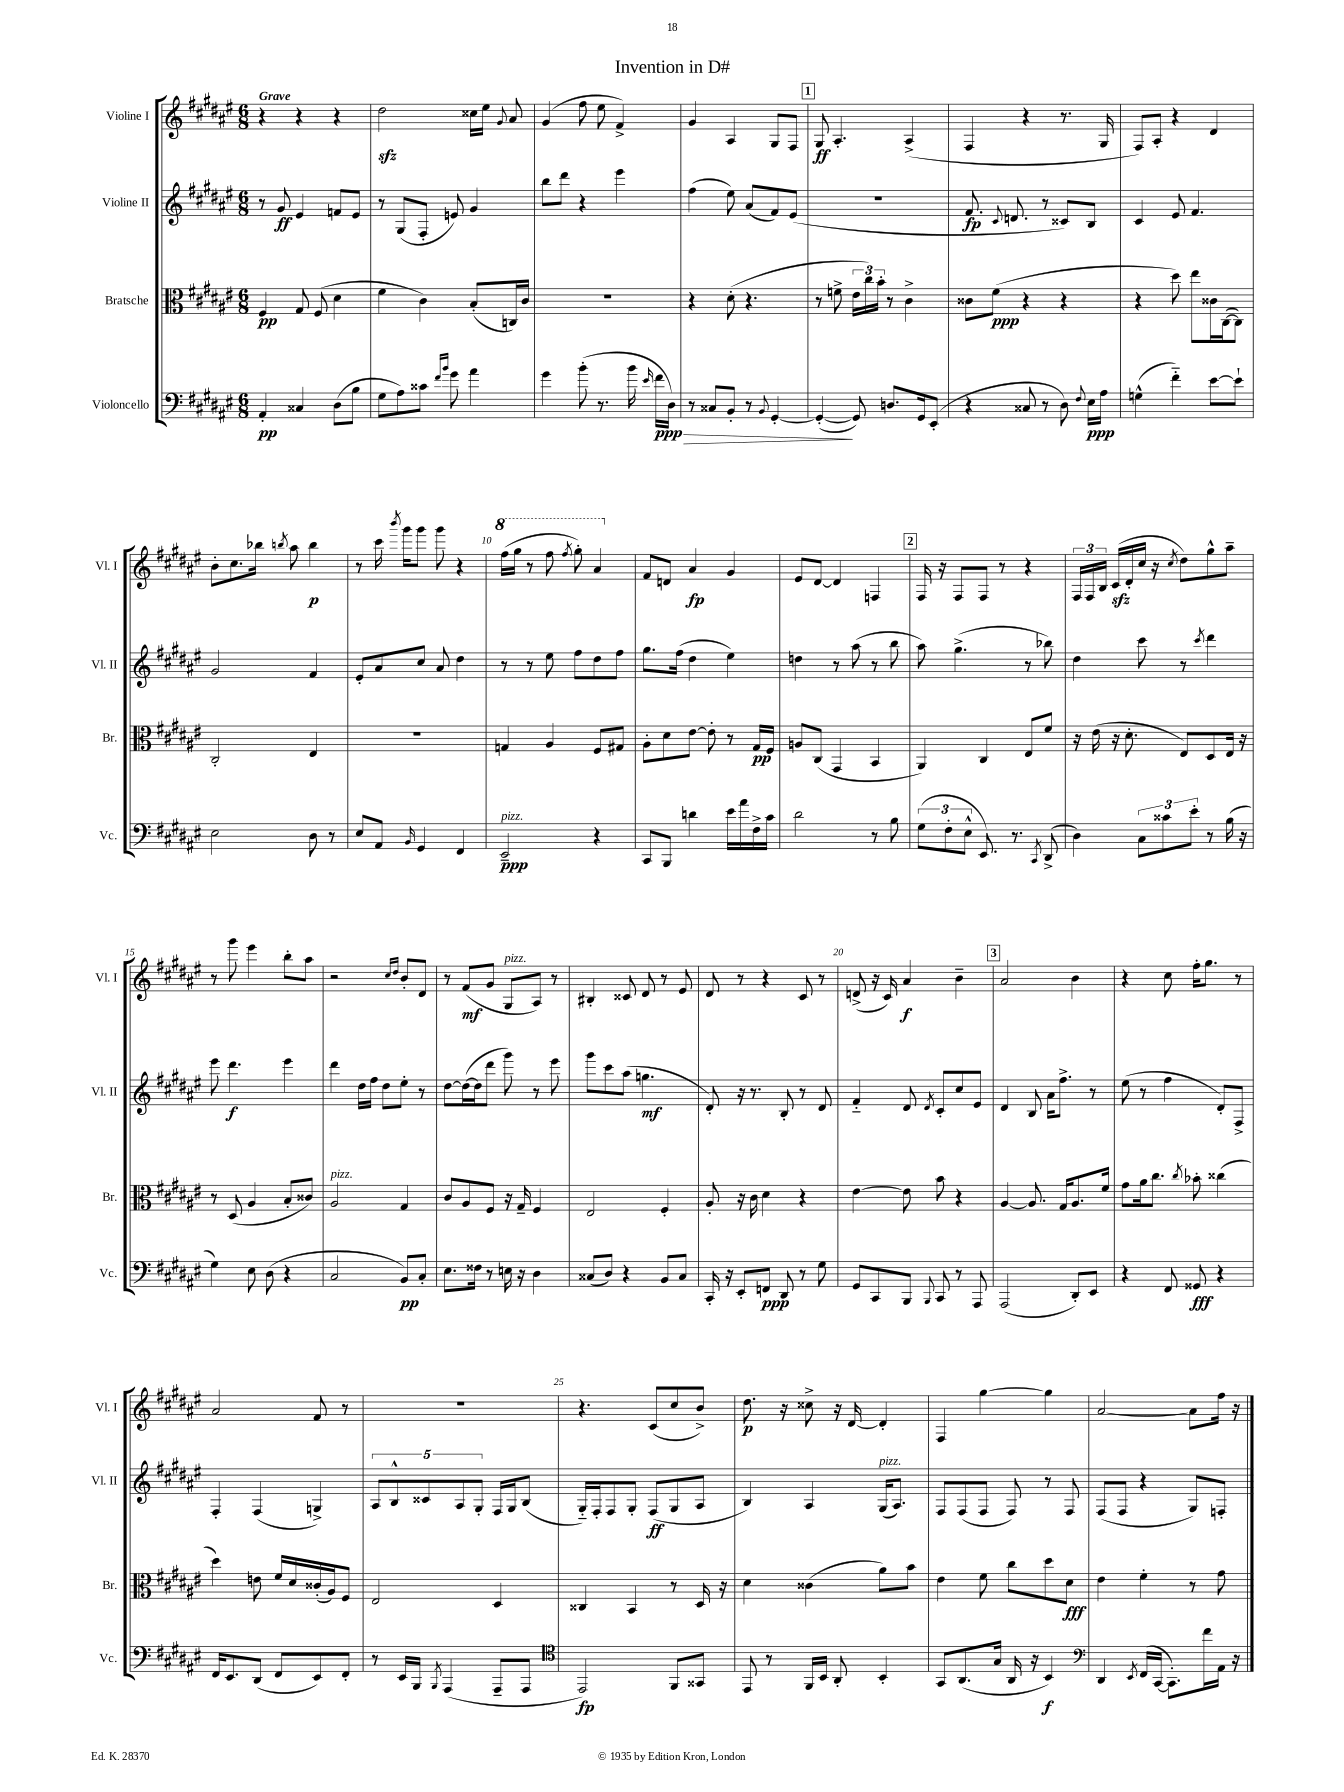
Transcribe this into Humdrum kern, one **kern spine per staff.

**kern	**dynam	**kern	**dynam	**kern	**dynam	**kern	**dynam
*part4	*part4	*part3	*part3	*part2	*part2	*part1	*part1
*staff4	*staff4	*staff3	*staff3	*staff2	*staff2	*staff1	*staff1
*I"Violoncello	*	*I"Bratsche	*	*I"Violine II	*	*I"Violine I	*
*I'Vc.	*	*I'Br.	*	*I'Vl. II	*	*I'Vl. I	*
*clefF4	*	*clefC3	*	*clefG2	*	*clefG2	*
*k[f#c#g#d#a#e#]	*	*k[f#c#g#d#a#e#]	*	*k[f#c#g#d#a#e#]	*	*k[f#c#g#d#a#e#]	*
*M6/8	*	*M6/8	*	*M6/8	*	*M6/8	*
=1	=1	=1	=1	=1	=1	=1	=1
!	!	!	!	!	!	!LO:TX:a:B:t=Grave	!
4AA#'/	pp	4F#/	pp	8r	.	4r	.
.	.	.	.	8g#/	ff	.	.
4C##X/	.	8G#/	.	4e#/	.	4r	.
.	.	(8F#/	.	.	.	.	.
(8D#\L	.	4d#\	.	8fn/L	.	4r	.
8B\J	.	.	.	8e#/J	.	.	.
=2	=2	=2	=2	=2	=2	=2	=2
8G#\L	.	4f#\	.	8r	.	2dd#zz\	.
8A#\)	.	.	.	(8G#/L	.	.	.
8c##X\J	.	4c#\)	.	8F#'/J	.	.	.
16qqf#/LL	.	.	.	.	.	.	.
16qqb/JJ	.	.	.	.	.	.	.
8g#\	.	.	.	8en/)	.	.	.
4a#\	.	(8B'/L	.	4g#/	.	16cc##X\LL	.
.	.	.	.	.	.	16ee#\JJ	.
.	.	.	.	.	.	8qqg#/	.
.	.	16Cn/L)	.	.	.	8a#/	.
.	.	16c#/JJ	.	.	.	.	.
=3	=3	=3	=3	=3	=3	=3	=3
4g#\	.	2.r	.	8bb\L	.	(4g#/	.
.	.	.	.	8ddd#\J	.	.	.
(8b'\	.	.	.	4r	.	8ff#\	.
8.r	.	.	.	.	.	8ee#\	.
.	.	.	.	4eee#\	.	4f#^/)	.
16b\	.	.	.	.	.	.	.
16qqe#/	.	.	.	.	.	.	.
!	!LO:HP:b	!	!	!	!	!	!
16f#\LL	> ppp	.	.	.	.	.	.
16D#\JJ)	.	.	.	.	.	.	.
=4	=4	=4	=4	=4	=4	=4	=4
8r	.	4r	.	(4ff#\	.	4g#/	.
8C##X/L	.	.	.	.	.	.	.
8BB'/J	.	(8d#'\	.	8ee#\)	.	4A#/	.
8r	.	4.r	.	(8a#/L	.	.	.
8qqBB/	.	.	.	.	.	.	.
[4GG#'/	.	.	.	8f#/)	.	8G#/L	.
.	.	.	.	(8e#/J	.	8F#/J	.
!!LO:REH:place=s1:t=1
=5	=5	=5	=5	=5	=5	=5	=5
(4GG#'/_	.	8r	.	2.r	.	8G#/	ff
.	.	8fn^\	.	.	.	4.A#'/	.
8GG#/])	]	24e#\LL	.	.	.	.	.
.	.	24cc#\)	.	.	.	.	.
.	.	24b'\JJ	.	.	.	.	.
8.Dn/L	.	8r	.	.	.	.	.
.	.	4c#^\	.	.	.	(4A#^/	.
16GG#/k	.	.	.	.	.	.	.
(8EE#'/J	.	.	.	.	.	.	.
=6	=6	=6	=6	=6	=6	=6	=6
4r	.	8c##X\L	.	8.f#/	fp	4F#/	.
.	.	(8f#\J	ppp	.	.	.	.
.	.	.	.	8qqc#/	.	.	.
.	.	.	.	8.dn/	.	.	.
8C##X/	.	4r	.	.	.	4r	.
8r	.	.	.	8r	.	.	.
8D#\)	.	4r	.	8c##X/L)	.	8.r	.
8qqF#/	.	.	.	.	.	.	.
16E#\LL	ppp	.	.	8B/J	.	.	.
16A#\JJ	.	.	.	.	.	16G#/	.
=7	=7	=7	=7	=7	=7	=7	=7
(4Gn^^\	.	4r	.	4c#/	.	8F#/L)	.
.	.	.	.	.	.	8A#'/J	.
4f#\)	.	8dd#\)	.	8e#/	.	4r	.
.	.	8ee#\L	.	4.f#/	.	.	.
[8e#\L	.	16c##X\L	.	.	.	4d#/	.
.	.	([16C#\J	.	.	.	.	.
8e#`\J]	.	8C#\J])	.	.	.	.	.
!!LO:LB:g=z
=8	=8	=8	=8	=8	=8	=8	=8
2E#\	.	2C#'/	.	2g#/	.	8b'\L	.
.	.	.	.	.	.	8.cc#\	.
.	.	.	.	.	.	16bb-X\Jk	.
.	.	.	.	.	.	8qbbn/	.
.	.	.	.	.	.	8aa#\	.
8D#\	.	4E#/	.	4f#/	.	4bb\	p
8r	.	.	.	.	.	.	.
=9	=9	=9	=9	=9	=9	=9	=9
8E#/L	.	2.r	.	8e#'/L	.	8r	.
8AA#/J	.	.	.	8a#/	.	16ccc#\	.
.	.	.	.	.	.	8qbbb/	.
.	.	.	.	.	.	16ggg#\KL	.
16qqBB/	.	.	.	.	.	.	.
4GG#/	.	.	.	8cc#/J	.	8ggg#\J	.
.	.	.	.	8a#/	.	8ggg#\	.
4FF#/	.	.	.	4dd#\	.	4r	.
=10	=10	=10	=10	=10	=10	=10	=10
*	*	*	*	*	*	*8va	*
!LO:TX:a:i:t=pizz.	!	!	!	!	!	!	!
2EE#~/	ppp	4Gn/	.	8r	.	(16fff#\LL	.
.	.	.	.	.	.	16ggg#\JJ	.
.	.	.	.	8r	.	8r	.
.	.	4A#/	.	8ee#\	.	8fff#\	.
.	.	.	.	.	.	8qfff#/	.
.	.	.	.	8ff#\L	.	8ggg#'\)	.
4r	.	8F#/L	.	8dd#\	.	4aa#/	.
.	.	8G#X/J	.	8ff#\J	.	.	.
=11	=11	=11	=11	=11	=11	=11	=11
*	*	*	*	*	*	*X8va	*
8CC#/L	.	8A#'\L	.	8.gg#\L	.	8f#/L	.
8BBB/J	.	8d#\	.	.	.	8dn/J	.
.	.	.	.	(16ff#\Jk	.	.	.
4dn\	.	[8e#\J	.	4dd#\	.	4a#/	fp
.	.	8e#'\]	.	.	.	.	.
16e#\LL	.	8r	.	4ee#\)	.	4g#/	.
16a#\	.	.	.	.	.	.	.
16F#^\	.	16G#/LL	pp	.	.	.	.
16c#\JJ	.	16F#/JJ	.	.	.	.	.
=12	=12	=12	=12	=12	=12	=12	=12
2d#\	.	8An/L	.	4ddn\	.	8e#/L	.
.	.	(8C#/J	.	.	.	[8d#/J	.
.	.	4GG#/	.	8r	.	4d#/]	.
.	.	.	.	(8aa#\	.	.	.
8r	.	4BB/	.	8r	.	4Fn/	.
8B\	.	.	.	8bb\	.	.	.
!!LO:REH:place=s1:t=2
=13	=13	=13	=13	=13	=13	=13	=13
(12G#\L	.	4AA#/)	.	8aa#\)	.	16F#/	.
.	.	.	.	.	.	16r	.
12F#'\	.	.	.	.	.	.	.
.	.	.	.	(4.gg#^\	.	8F#/L	.
12E#^^\J	.	.	.	.	.	.	.
8.EE#/)	.	4C#/	.	.	.	8F#/J	.
.	.	.	.	.	.	8r	.
8.r	.	.	.	.	.	.	.
.	.	8E#/L	.	8r	.	4r	.
8qCC#/	.	.	.	.	.	.	.
(8DD#^/	.	8f#/J	.	8bb-X\)	.	.	.
=14	=14	=14	=14	=14	=14	=14	=14
4D#\)	.	16r	.	4dd#\	.	24F#/LL	.
.	.	.	.	.	.	24F#/	.
.	.	(16e#\	.	.	.	.	.
.	.	.	.	.	.	24B/JJ	.
.	.	16r	.	.	.	(16c#zz/LL	.
.	.	8.d#'\	.	.	.	16d#'/	.
12C#\L	.	.	.	8ccc#\	.	16cc#/JJ	.
.	.	.	.	.	.	16r	.
12c##X\	.	.	.	.	.	.	.
.	.	.	.	.	.	8qcc#/	.
.	.	8E#/L)	.	8r	.	8dd#\L)	.
12e#'\J	.	.	.	.	.	.	.
.	.	.	.	8qccc#/	.	.	.
8r	.	8D#/	.	4ddd#\	.	8gg#^^\	.
(16B\	.	16E#/Jk	.	.	.	8aa#~\J	.
16r	.	16r	.	.	.	.	.
!!LO:LB:g=z
=15	=15	=15	=15	=15	=15	=15	=15
4G#\)	.	8r	.	8eee#\	.	8r	.
.	.	(8D#/	.	4.ddd#\	f	8ggg#\	.
8E#\	.	4A#/	.	.	.	4eee#\	.
(8D#\	.	.	.	.	.	.	.
4r	.	8B'/L	.	4eee#\	.	8bb'\L	.
.	.	8c##X/J)	.	.	.	8aa#\J	.
=16	=16	=16	=16	=16	=16	=16	=16
!	!	!LO:TX:a:i:t=pizz.	!	!	!	!	!
2C#/	.	2A#/	.	4ddd#\	.	2r	.
.	.	.	.	16dd#\LL	.	.	.
.	.	.	.	16ff#\JJ	.	.	.
.	.	.	.	8dd#\L	.	.	.
.	.	.	.	.	.	16qqcc#/LL	.
.	.	.	.	.	.	16qqdd#/JJ	.
8BB/L)	pp	4G#/	.	8ee#'\J	.	8b'/L	.
8C#'/J	.	.	.	8r	.	8d#/J	.
=17	=17	=17	=17	=17	=17	=17	=17
8.E#\L	.	8c#/L	.	[8dd#\L	.	8r	.
.	.	8A#/	.	(16dd#\L_	.	(8f#/L	mf
16F##X\Jk	.	.	.	16dd#\J]	.	.	.
8r	.	8F#/J	.	8ddd#\J	.	8g#/J	.
!	!	!	!	!	!	!LO:TX:a:i:t=pizz.	!
16En\	.	16r	.	8ggg#\)	.	8G#/L	.
16r	.	16G#~/	.	.	.	.	.
4D#\	.	4F#/	.	8r	.	8A#/J)	.
.	.	.	.	8eee#\	.	8r	.
=18	=18	=18	=18	=18	=18	=18	=18
(8C##X/L	.	2E#/	.	8ggg#\L	.	4B#X'/	.
8D#/J)	.	.	.	8ccc#\	.	.	.
4r	.	.	.	(8aa#\J	.	8c##X/	.
.	.	.	.	4.ggn\	mf	8d#/	.
8BB/L	.	4F#'/	.	.	.	8r	.
8C##/J	.	.	.	.	.	8e#/	.
=19	=19	=19	=19	=19	=19	=19	=19
16CC#'/	.	8A#'/	.	8d#'/)	.	8d#/	.
16r	.	.	.	.	.	.	.
8EE#'/L	.	16r	.	16r	.	8r	.
.	.	16c#\	.	8.r	.	.	.
8FFn/J	ppp	4d#\	.	.	.	4r	.
8DD#/	.	.	.	8B'/	.	.	.
8r	.	4r	.	8r	.	8c#/	.
8G#\	.	.	.	8d#/	.	8r	.
=20	=20	=20	=20	=20	=20	=20	=20
8GG#/L	.	[4e#\	.	4f#/	.	(8dn^/	.
8CC#/	.	.	.	.	.	16r	.
.	.	.	.	.	.	16c#/)	.
8BBB/J	.	8e#\]	.	8d#/	.	4a#/	f
8qqBBB/	.	.	.	8qd#/	.	.	.
8CC#/	.	8b\	.	8c#'/L	.	.	.
8r	.	4r	.	8cc#/	.	4b~\	.
8AAA#/	.	.	.	8e#/J	.	.	.
!!LO:REH:place=s1:t=3
=21	=21	=21	=21	=21	=21	=21	=21
(2AAA#/	.	[4A#/	.	4d#/	.	2a#/	.
.	.	8.A#/]	.	8B/	.	.	.
.	.	.	.	16a#\KL	.	.	.
.	.	16G#/KL	.	8.ff#^\J	.	.	.
8DD#'/L)	.	8.A#/	.	.	.	4b\	.
8EE#/J	.	.	.	8r	.	.	.
.	.	16f#/Jk	.	.	.	.	.
=22	=22	=22	=22	=22	=22	=22	=22
4r	.	8g#\L	.	(8ee#\	.	4r	.
.	.	16a#\k	.	8r	.	.	.
.	.	8.cc#\J	.	.	.	.	.
8FF#/	.	.	.	4ff#\	.	8cc#\	.
.	.	8qcc#/	.	.	.	.	.
8GG##X/	fff	8b-X'\	.	.	.	16ff#'\KL	.
.	.	.	.	.	.	8.gg#\J	.
4r	.	(4cc##X\	.	8d#'/L)	.	.	.
.	.	.	.	8F#^/J	.	8r	.
!!LO:LB:g=z
=23	=23	=23	=23	=23	=23	=23	=23
16FF#/KL	.	4dd#\)	.	4F#'/	.	2a#/	.
8.EE#/	.	.	.	.	.	.	.
(8DD#/J	.	8en\	.	(4F#/	.	.	.
8FF#/L	.	16f#/LL	.	.	.	.	.
.	.	16d#/	.	.	.	.	.
8EE#/)	.	(16c##X'/	.	4Gn^/)	.	8f#/	.
.	.	16A#/J)	.	.	.	.	.
8FF#'/J	.	8F#/J	.	.	.	8r	.
=24	=24	=24	=24	=24	=24	=24	=24
8r	.	2E#/	.	10A#/L	.	2.r	.
.	.	.	.	10B^^/	.	.	.
16EE#/LL	.	.	.	.	.	.	.
16BBB/JJ	.	.	.	.	.	.	.
.	.	.	.	10c##X/	.	.	.
8qBBB/	.	.	.	.	.	.	.
(4AAA#/	.	.	.	.	.	.	.
.	.	.	.	10A#/	.	.	.
.	.	.	.	10G#'/J	.	.	.
8AAA#~/L	.	4D#/	.	16F#/LL	.	.	.
.	.	.	.	16G#/J	.	.	.
8AAA#/J	.	.	.	(8B/J	.	.	.
=25	=25	=25	=25	=25	=25	=25	=25
*clefC4	*	*	*	*	*	*	*
2EE#/)	fp	4C##X/	.	16G#/LL)	.	4.r	.
.	.	.	.	16F#'/J	.	.	.
.	.	.	.	8F#/	.	.	.
.	.	4BB/	.	8G#'/J	.	.	.
.	.	.	.	(8F#/L	ff	(8c#/L	.
8FF#/L	.	8r	.	8G#/	.	8cc#/	.
8GG##X/J	.	16D#/	.	8A#/J	.	8b^/J)	.
.	.	16r	.	.	.	.	.
=26	=26	=26	=26	=26	=26	=26	=26
8EE#/	.	4d#\	.	4B/)	.	8.dd#\	p
8r	.	.	.	.	.	.	.
.	.	.	.	.	.	16r	.
16FF#/LL	.	(4c##X\	.	4A#/	.	8cc##X^\	.
16BB/JJ	.	.	.	.	.	.	.
8AA#'/	.	.	.	.	.	16r	.
.	.	.	.	.	.	[16d#/	.
!	!	!	!	!LO:TX:a:i:t=pizz.	!	!	!
4BB'/	.	8a#\L)	.	(16G#/KL	.	4d#'/]	.
.	.	.	.	8.A#/J)	.	.	.
.	.	8b\J	.	.	.	.	.
=27	=27	=27	=27	=27	=27	=27	=27
8GG#/L	.	4e#\	.	8F#/L	.	4F#/	.
(8.AA#/	.	.	.	(8F#/	.	.	.
.	.	8f#\	.	8F#/J	.	[4gg#\	.
16G#/Jk	.	.	.	.	.	.	.
16AA#/	.	8cc#\L	.	8F#/)	.	.	.
16r	.	.	.	.	.	.	.
4BB/)	f	8dd#\	.	8r	.	4gg#\]	.
.	.	8d#\J	fff	8F#/	.	.	.
=28	=28	=28	=28	=28	=28	=28	=28
*clefF4	*	*	*	*	*	*	*
4DD#/	.	4e#\	.	(8F#/L	.	[2a#/	.
.	.	.	.	8F#/J	.	.	.
8qEE#/	.	.	.	.	.	.	.
(16FF#/LL	.	4f#'\	.	4r	.	.	.
[16CC#/JJ	.	.	.	.	.	.	.
8.CC#'\L])	.	.	.	.	.	.	.
.	.	8r	.	8G#/L)	.	8a#\L]	.
16f#\L	.	.	.	.	.	.	.
16AA#\JJ	.	8g#\	.	8Fn'/J	.	16ff#\Jk	.
16r	.	.	.	.	.	16r	.
==	==	==	==	==	==	==	==
*-	*-	*-	*-	*-	*-	*-	*-
